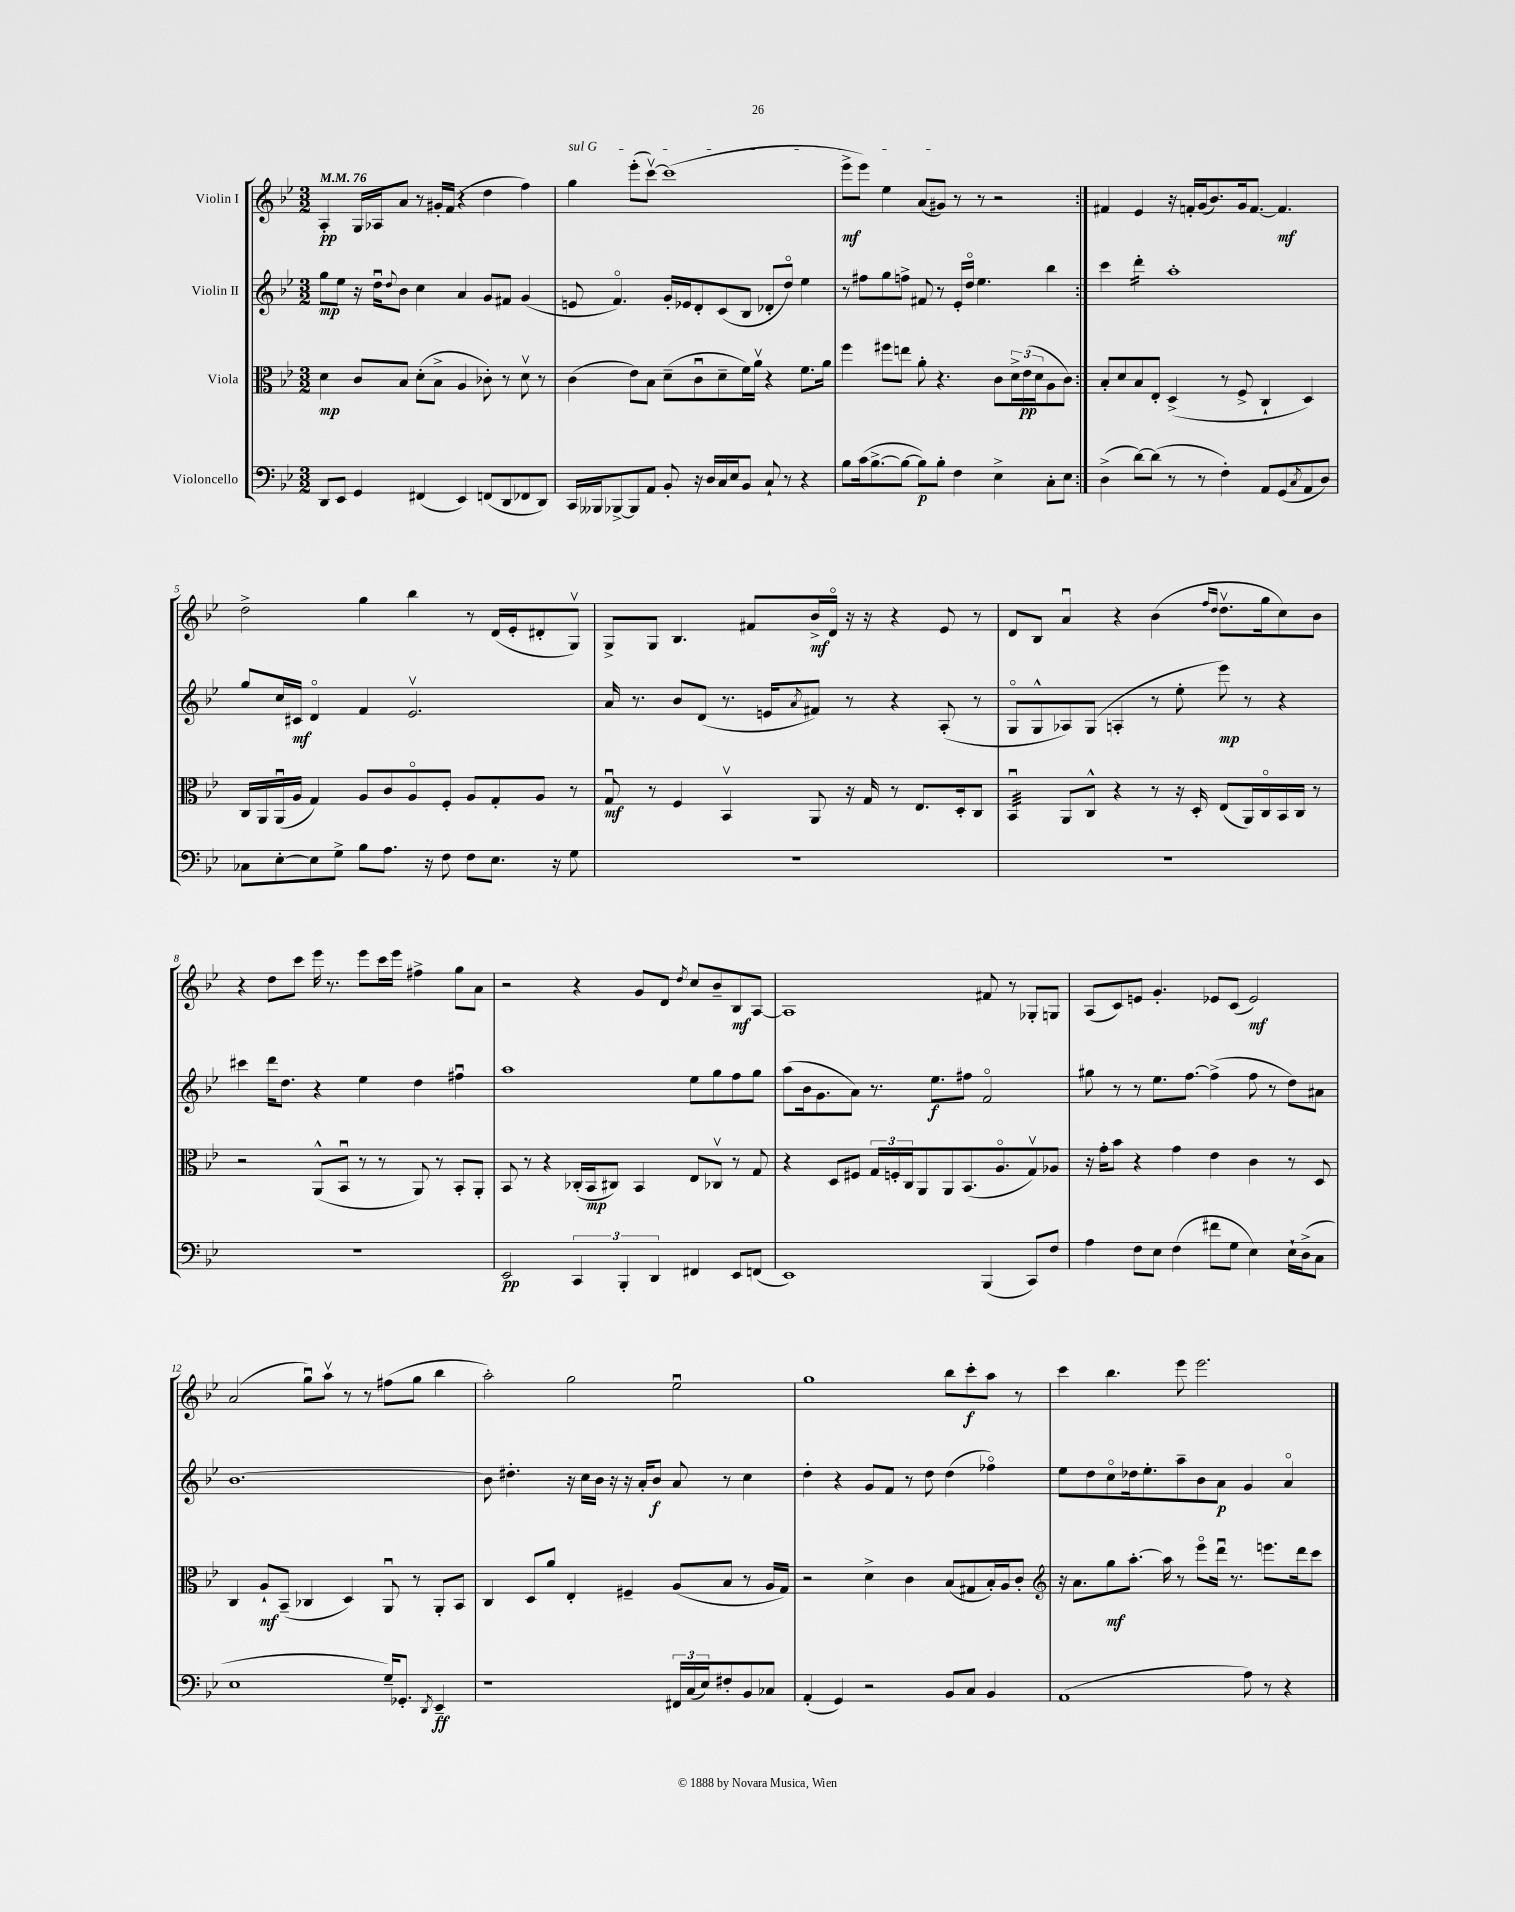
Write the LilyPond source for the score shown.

<<
\new StaffGroup <<
\new Staff = "s0" \with { instrumentName = "Violin I" } {
    \clef treble \key bes \major \numericTimeSignature \time 3/2 \tempo 4 = 76
    \repeat volta 2 { a4-.\pp g16 aes16 a'8 r8 gis'16-. f'16( r4 d''4 f''4) |
    \once \override TextSpanner.bound-details.left.text = \markup { \italic "sul G" } g''4\startTextSpan ees'''8-.( c'''8~\upbow) c'''1( |
    ees'''8->\mf ees'''8) ees''4 a'8( gis'8\stopTextSpan) r8 r8 r2 | }
    fis'4 ees'4 r16 f'16-. g'16( bes'8.) g'16 f'8.~ f'4.\mf |
    d''2-> g''4 bes''4 r8 d'16( ees'16-. dis'8-. g8\upbow) |
    g8-> g8 bes4. fis'8 bes'16->\mf d'16\flageolet r16 r16 r4 ees'8 r8 |
    d'8 bes8 a'4\downbow r4 bes'4( \grace { f''16 d''16 } d''8.\upbow g''16 c''8) bes'8 |
    r4 d''8 c'''8 ees'''16 r8. ees'''8 c'''16 ees'''16 fis''4-> g''8 a'8 |
    r2 r4 g'8 d'8 \acciaccatura { d''8 } c''8 bes'8-- bes8\mf a8~ |
    a1 fis'8 r8 ges8-. g8 |
    a8( c'8) e'8 g'4.-. ees'8 c'8( ees'2\mf) |
    a'2( g''8\downbow) a''8\upbow r8 r8 fis''8( g''8 bes''4 |
    a''2-.) g''2 ees''2\downbow |
    g''1 bes''8 c'''8-.\f a''8 r8 |
    c'''4 bes''4. ees'''8 ees'''2. \bar "|." |
}
\new Staff = "s1" \with { instrumentName = "Violin II" } {
    \clef treble \key bes \major \numericTimeSignature \time 3/2
    \repeat volta 2 { g''8\mp ees''8 r16 d''16\downbow \appoggiatura { d''8 } bes'8 c''4 a'4 g'8 fis'8 g'4( |
    e'8 f'4.\flageolet) g'16-. ees'16 d'8-. c'8( bes8 des'8-. d''8\flageolet) ees''4 |
    r8 fis''8 g''8 f''8-> fis'8 r8 ees'16-. d''16\flageolet ees''4. bes''4 | }
    c'''4 d'''4:16-. a''1-. |
    g''8 c''16 cis'16\mf d'4\flageolet f'4 ees'2.\upbow |
    a'16 r8. bes'8 d'8( r8. e'16 \acciaccatura { a'8 } fis'8) r8 r4 a8-.( r8 |
    g8\flageolet g8-^ aes8) g8( a4-. r8 ees''8-. ees'''8\mp) r8 r4 |
    cis'''4 d'''16 d''8. r4 ees''4 d''4 fis''4\downbow |
    a''1 ees''8 g''8 f''8 g''8 |
    a''8( bes'16 g'8. a'8) r8. ees''8.\f fis''8 f'2\flageolet |
    gis''8 r8 r8 ees''8. f''8.~ f''4->( f''8 r8 d''8) ais'8 |
    bes'1.~ |
    bes'8 dis''4.-. r16 c''16 bes'16 r16 r16 a'16-. bes'8\f a'8 r8 c''4 |
    d''4-. r4 g'8 f'8 r8 d''8 d''4( fes''4\flageolet) |
    ees''8 d''8 c''8\flageolet des''16 ees''8.-. a''8-- bes'8 a'8\p g'4 a'4\flageolet \bar "|." |
}
\new Staff = "s2" \with { instrumentName = "Viola" } {
    \clef alto \key bes \major \numericTimeSignature \time 3/2
    \repeat volta 2 { d'4\mp c'8 bes8 d'8-.( bes8-> a4 ces'8-.) r8 d'8\upbow r8 |
    c'4( ees'8) bes8 d'8--( c'8\downbow d'8-- f'16) a'16\upbow r4 f'8. a'16 |
    f''4 fis''8 e''8 a'8-. r4. c'8 \tuplet 3/2 { d'16-> ees'16\pp( d'16 } a8 c'8) | }
    bes8-. d'8 bes8 ees8-. d4->( r8 f8-> c4-! d4) |
    c16 a,16 a,16\downbow( a16 g4) a8 c'8 a8\flageolet f8-. a8 g8-. a8 r8 |
    g8\downbow\mf r8 f4 bes,4\upbow a,8 r16 g16 r8 ees8. d16-. c8 |
    bes,4:32\downbow a,8 c8-^ r4 r8 r16 d16-. ees8( a,16) c16\flageolet bes,16 c16 r8 |
    r2 a,8-^( bes,8\downbow r8 r8 a,8) r8 bes,8-. a,8-. |
    bes,8 r8 r4 ces16-.( bes,16\mp cis8) bes,4 ees8 ces8\upbow r8 g8 |
    r4 d8 fis8 \tuplet 3/2 { g16 f16-. c16 } a,8 a,8 bes,8.( a8.\flageolet g8\upbow) aes8 |
    r16 g'16-. bes'8 r4 g'4 ees'4 c'4 r8 d8 |
    c4 a8-!\mf bes,8--( ces4 d4) a,8\downbow r8 a,8-. bes,8 |
    c4 d8 a'8 ees4-. fis4-- a8( bes8 r8 a16 g16) |
    r2 d'4-> c'4 bes8( gis8 bes16-.) a16 c'8-. |
    \clef treble r16 a'8. g''8\mf a''8.~-. a''16 r8 ees'''8\flageolet d'''16\downbow r8. e'''8. d'''16 c'''8 \bar "|." |
}
\new Staff = "s3" \with { instrumentName = "Violoncello" } {
    \clef bass \key bes \major \numericTimeSignature \time 3/2
    \repeat volta 2 { d,8 ees,8 g,4 fis,4( ees,4) f,8( d,8 fes,8 d,8) |
    c,16 beses,,16 bes,,8~-> bes,,8 a,8 bes,8-. r16 d16 c16 ees16 bes,8 c8-! r8 r4 |
    bes8 c'16( bes8.~-> bes8~ bes8\p) bes8-. f4 ees4-> c8-. ees8 | }
    d4->( d'8~) d'8( r8 r8 f4-.) a,8 g,8( \acciaccatura { c8 } a,8 d8) |
    ces8 ees8~-. ees8 g8-> bes8 a8. r16 f8 f8 ees8. r16 g8 |
    R1. |
    R1. |
    R1. |
    ees,2\pp \tuplet 3/2 { c,4 bes,,4-. d,4 } fis,4 ees,8 f,8( |
    ees,1) bes,,4( c,8) f8 |
    a4 f8 ees8 f4( fis'8 g8 ees4) ees16-! d16->( c8 |
    ees1 g16--) ges,8.-. \acciaccatura { d,8 } ees,4--\ff |
    r1 \tuplet 3/2 { fis,16 c16( ees16) } fis8-. bes,8 ces8 |
    a,4-.( g,4) r2 bes,8 c8 bes,4 |
    a,1( a8) r8 r4 \bar "|." |
}
>>
>>
